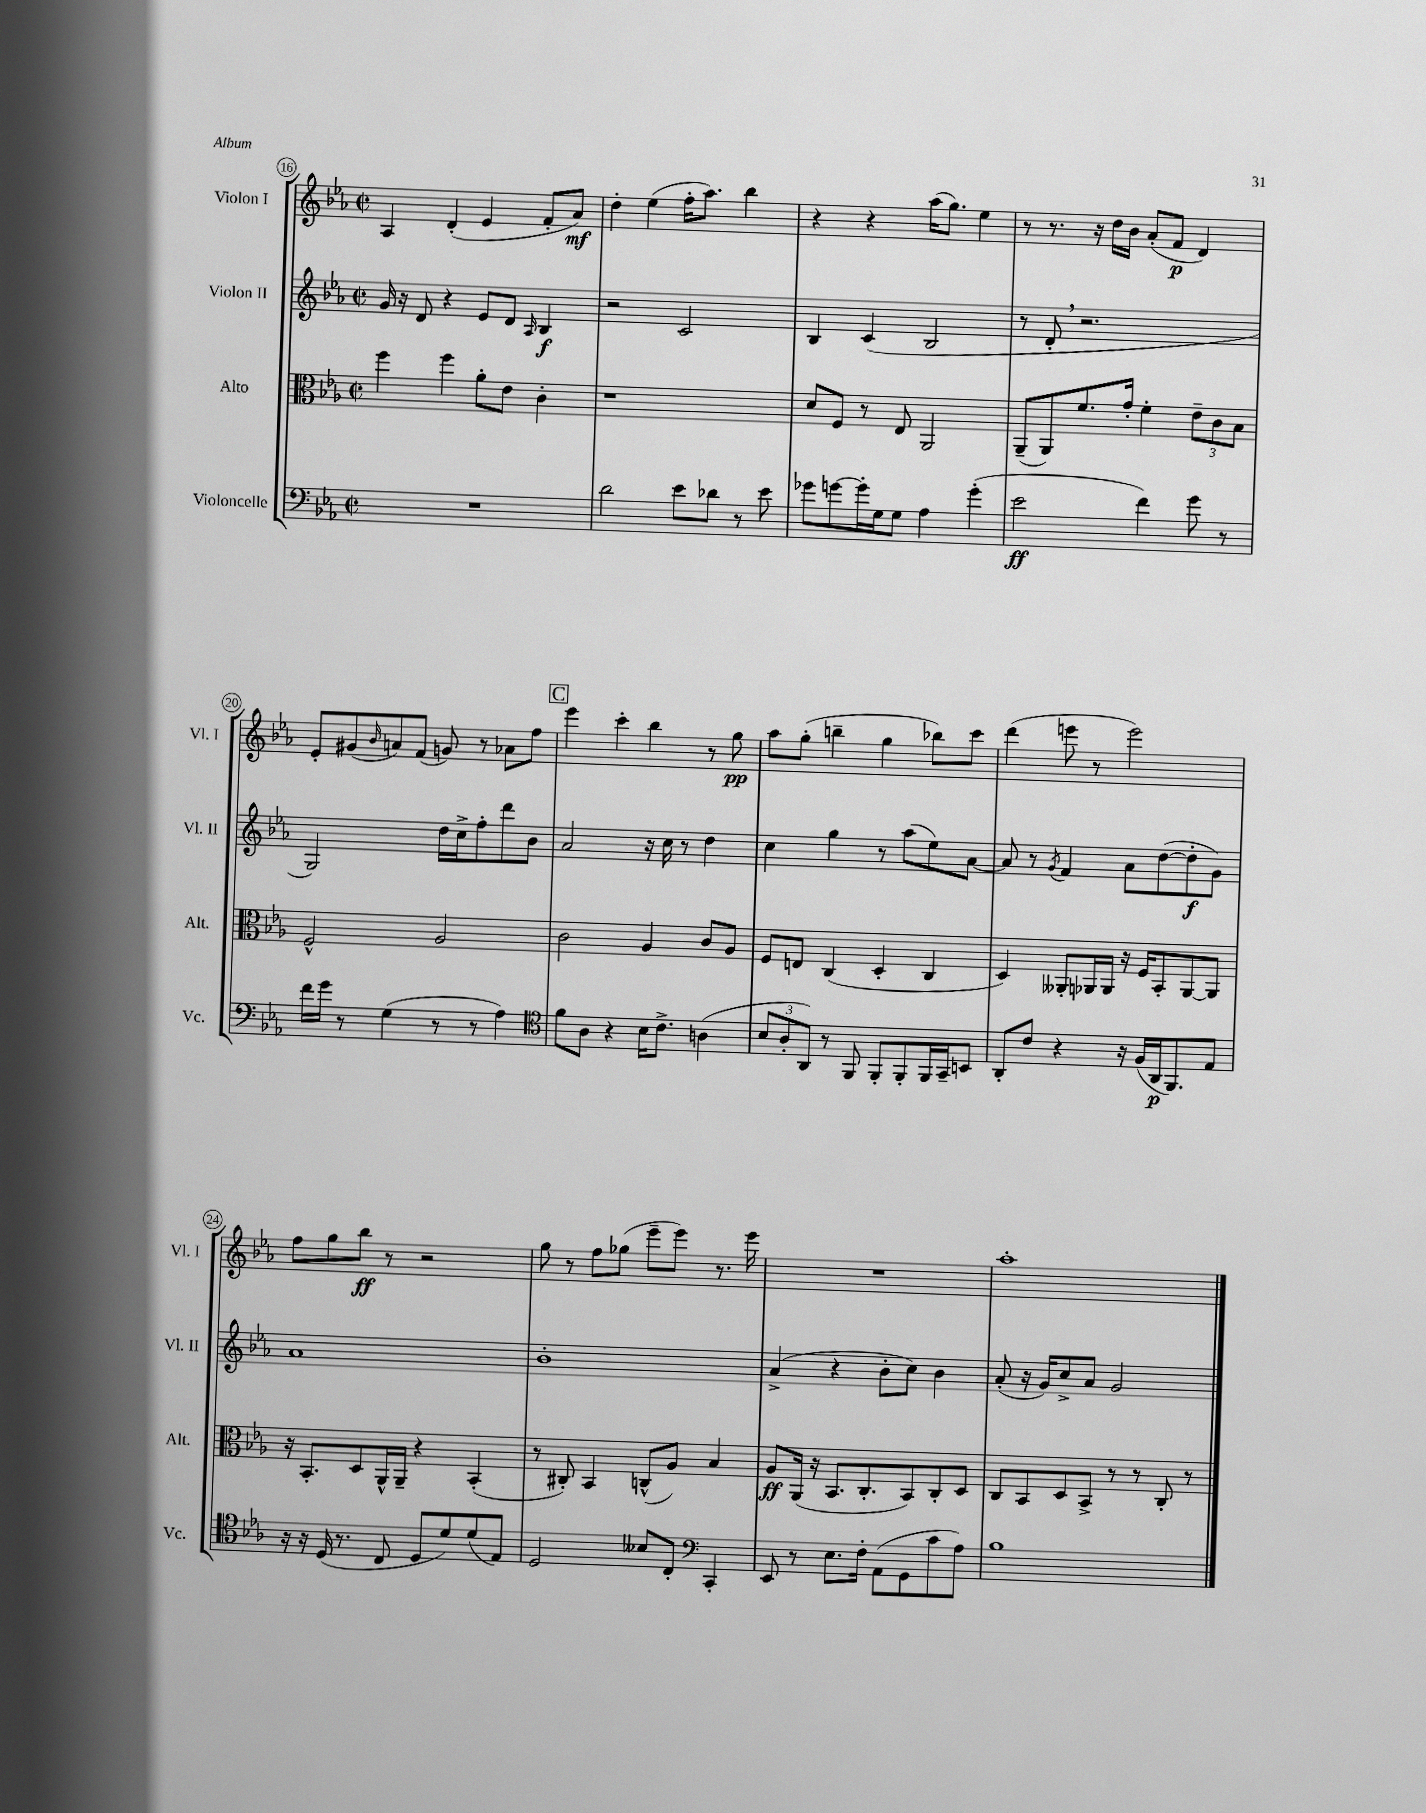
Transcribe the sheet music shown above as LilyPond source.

<<
\new StaffGroup <<
\new Staff = "s0" \with { instrumentName = "Violon I" shortInstrumentName = "Vl. I" } {
    \clef treble \key ees \major \defaultTimeSignature \time 2/2
    aes4 d'4-.( ees'4 f'8-. aes'8\mf) |
    d''4-. ees''4( f''16-. aes''8.) bes''4 |
    r4 r4 aes''16( g''8.) ees''4 |
    r8 r8. r16 d''16 bes'16 aes'8-.( f'8\p d'4) |
    ees'8-. gis'8( \grace { bes'16 } a'8) f'8( g'8) r8 aes'8 f''8 |
    \mark \markup { \box "C" } ees'''4 c'''4-. bes''4 r8 g''8\pp |
    aes''8 g''8-.( b''4-- g''4 bes''8) c'''8 |
    d'''4( e'''8 r8 e'''2) |
    f''8 g''8 bes''8\ff r8 r2 |
    g''8 r8 f''8 ges''8( ees'''8-- ees'''8) r8. ees'''16 |
    R1 |
    aes''1-. \bar "|." |
}
\new Staff = "s1" \with { instrumentName = "Violon II" shortInstrumentName = "Vl. II" } {
    \clef treble \key ees \major \defaultTimeSignature \time 2/2
    g'16 r16 d'8 r4 ees'8 d'8 \grace { aes16 } bes4\f |
    r2 c'2 |
    bes4 c'4( bes2 |
    r8 d'8-. \breathe r2. |
    g2) d''16 c''16-> f''8-. d'''8 bes'8 |
    \mark \markup { \box "C" } aes'2 r16 c''16 r8 d''4 |
    c''4 g''4 r8 aes''8( ees''8) aes'8~ |
    aes'8 r8 \acciaccatura { g'8 } f'4 aes'8 d''8~( d''8-.\f g'8) |
    aes'1 |
    bes'1-. |
    aes'4->( r4 bes'8-. c''8) bes'4 |
    aes'8-.( r16 g'16) c''8-> aes'8 g'2 \bar "|." |
}
\new Staff = "s2" \with { instrumentName = "Alto" shortInstrumentName = "Alt." } {
    \clef alto \key ees \major \defaultTimeSignature \time 2/2
    f''4 f''4 aes'8-. ees'8 c'4-. |
    r1 |
    d'8 f8 r8 ees8 aes,2 |
    aes,8--( aes,8) f'8. g'16-. f'4-. \tuplet 3/2 { ees'8-- c'8 bes8 } |
    f2-^ aes2 |
    \mark \markup { \box "C" } c'2 aes4 c'8 aes8 |
    f8 e8 c4( d4-. c4 |
    d4) aeses,8-. aes,16 aes,16 r16 f16 bes,8-. aes,8~ aes,8 |
    r16 bes,8.-. d8 aes,16-^ aes,16-- r4 bes,4-.( |
    r8 cis8-.) bes,4 c8-^( aes8) bes4 |
    aes8\ff aes,16( r16 bes,8. c8.-. bes,8) c8-. d8 |
    c8 bes,8 d8 bes,8-> r8 r8 c8-. r8 \bar "|." |
}
\new Staff = "s3" \with { instrumentName = "Violoncelle" shortInstrumentName = "Vc." } {
    \clef bass \key ees \major \defaultTimeSignature \time 2/2
    R1 |
    d'2 ees'8 des'8 r8 ees'8 |
    ges'8 g'8~ g'16-. g16 g8 aes4 g'4-.( |
    ees'2\ff f'4) g'8 r8 |
    f'16 g'16 r8 g4( r8 r8 aes4) |
    \mark \markup { \box "C" } \clef tenor f'8 aes8 r4 bes16 c'8.-> a4( |
    \tuplet 3/2 { bes8 aes8-. aes,8) } r8 f,8 f,8-. f,8-. f,16 g,16-- b,8 |
    aes,8-. c'8 r4 r16 f16( aes,16\p f,8.) ees8 |
    r16 r16 d16( r8. c8 d8 d'8) d'8( ees8) |
    d2 beses8 c8-. \clef bass c,4-. |
    ees,8 r8 ees8. f16-. aes,8( g,8 c'8 aes8) |
    bes1 \bar "|." |
}
>>
>>
\layout { \context { \Score currentBarNumber = #16 \override BarNumber.stencil = #(make-stencil-circler 0.1 0.3 ly:text-interface::print) } }
